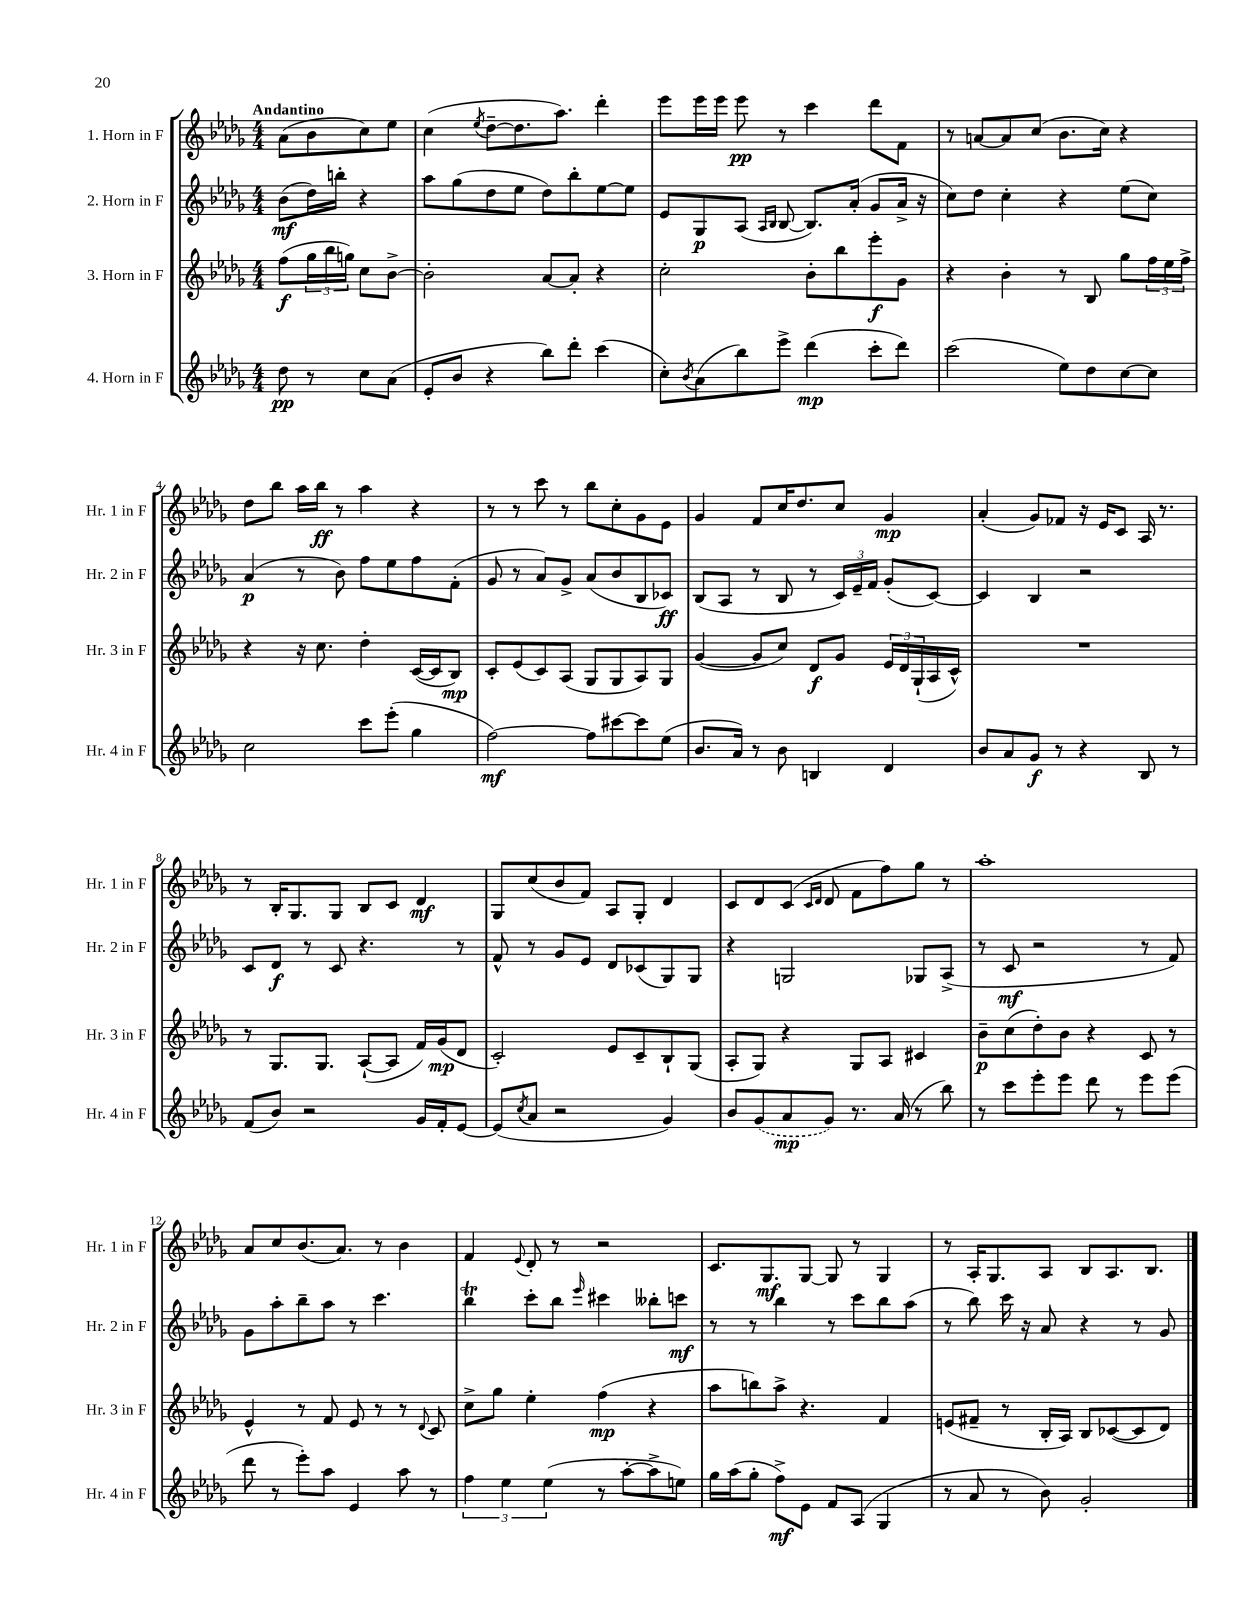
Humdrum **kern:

**kern	**kern	**kern	**kern
*staff4	*staff3	*staff2	*staff1
*clefG2	*clefG2	*clefG2	*clefG2
*k[b-e-a-d-g-]	*k[b-e-a-d-g-]	*k[b-e-a-d-g-]	*k[b-e-a-d-g-]
*M4/4	*M4/4	*M4/4	*M4/4
8dd-\	(8ff\L	(8b-\L	(8a-\L
8r	24gg-\L	16dd-\L)	8b-\
.	24bb-\	.	.
.	.	16bb'\JJ	.
.	24gg\JJ)	.	.
8cc\L	8cc\L	4r	8cc\)
(8a-\J	[8b-^\J	.	8ee-\J
=	=	=	=
8e-'/L	2b-'\]	8aa-\L	(4cc\
8b-/J	.	(8gg-\	.
.	.	.	8qee-/
4r	.	8dd-\	[8dd-~\L
.	.	8ee-\J	8.dd-\]
8bb-\L)	[8a-/L	8dd-\L)	.
.	.	.	8.aa-\J)
8ddd-'\J	8a-'/]J	8bb-'\	.
(4ccc\	4r	[8ee-\	4ddd-'\
.	.	8ee-\]J	.
=	=	=	=
8cc'\L)	2cc'\	8e-/L	8eee-\L
8qb-/	.	.	.
(8a-\	.	8G-/	16eee-\L
.	.	.	16eee-\JJ
8bb-\)	.	(8A-/J	8eee-\
.	.	16qqA-/LL	.
.	.	16qqB-/JJ	.
8eee-^\J	.	[8B-/	8r
(4ddd-\	8b-'\L	8.B-/]L)	4ccc\
.	8bb-\	.	.
.	.	(16a-'/Jk	.
8ccc'\L	8eee-'\	8g-/L	8ddd-\L
8ddd-\J)	8g-\J	16a-^/Jk	8f\J
.	.	16r	.
=	=	=	=
(2ccc\	4r	8cc\L)	8r
.	.	8dd-\J	[8a/L
.	4b-'\	4cc'\	8a/]
.	.	.	(8cc/J
8ee-\L)	8r	4r	8.b-\L
8dd-\	8B-/	.	.
.	.	.	16cc\Jk)
[8cc\	8gg-\L	(8ee-\L	4r
8cc\]J	24ff\L	8cc\J)	.
.	24ee-\	.	.
.	24ff^\JJ	.	.
=	=	=	=
2cc\	4r	(4a-/	8dd-\L
.	.	.	8bb-\J
.	16r	8r	16aa-\LL
.	8.cc\	.	16bb-\JJ
.	.	8b-\)	8r
8ccc\L	4dd-'\	8ff\L	4aa-\
(8eee-'\J	.	8ee-\	.
4gg-\	([16c/LL	8ff\	4r
.	16c/]J	.	.
.	8B-/J)	(8f'\J	.
=	=	=	=
[2ff\)	8c'/L	8g-/	8r
.	(8e-/	8r	8r
.	8c/)	8a-/L)	8ccc\
.	(8A-/J	8g-^/J	8r
8ff\]L	8G-/L	(8a-/L	8bb-\L
[8ccc#\	8G-/	8b-/	8cc'\
8ccc#\]	8A-/)	8B-/	8g-\
(8ee-\J	8G-/J	8c-/J)	8e-\J
=	=	=	=
8.b-/L	([4g-/	(8B-/L	4g-/
.	.	8A-/J	.
16a-/Jk)	.	.	.
8r	8g-/]L	8r	8f/L
8b-\	8cc/J)	8B-/	16cc/K
.	.	.	8.dd-/
4B/	8d-/L	8r	.
.	8g-/J	24c/LL)	8cc/J
.	.	24e-~/	.
.	.	24f/JJ	.
4d-/	24e-/LL	(8g-'/L	4g-/
.	24d-/	.	.
.	(24G-`/	.	.
.	16A-/	[8c/J)	.
.	16c^^/JJ)	.	.
=	=	=	=
8b-/L	1r	4c/]	(4a-'/
8a-/	.	.	.
8g-/J	.	4B-/	8g-/L)
8r	.	.	8f-/J
4r	.	2r	16r
.	.	.	16e-/LK
.	.	.	8c/J
8B-/	.	.	16A-/
.	.	.	8.r
8r	.	.	.
=	=	=	=
(8f/L	8r	8c/L	8r
8b-/J)	8.G-/L	8d-/J	16B-'/LK
.	.	.	8.G-/
2r	.	8r	.
.	8.G-/J	.	.
.	.	8c/	8G-/J
.	([8A-`/L	4.r	8B-/L
.	8A-/]J	.	8c/J
16g-/LL	16f/LL)	.	4d-/
16f'/J	(16g-/J	.	.
[8e-/J	8d-/J	8r	.
=	=	=	=
(8e-/]L	2c'/)	8f^^/	8G-/L
8qcc/	.	.	.
8a-/J	.	8r	(8cc/
2r	.	8g-/L	8b-/
.	.	8e-/J	8f/J)
.	8e-/L	8d-/L	8A-/L
.	8c~/	(8c-/	8G-'/J
4g-/)	8B-`/	8G-/)	4d-/
.	(8G-/J	8G-/J	.
=	=	=	=
8b-/L	8A-'/L	4r	8c/L
(8g-/	8G-/J)	.	8d-/
8a-/	4r	2G/	(8c/J
.	.	.	16qqc/LL
.	.	.	16qqd-/JJ
8g-/J)	.	.	8d-/
8.r	8G-/L	.	8f\L
.	8A-/J	.	8ff\)
(16a-/	.	.	.
8r	4c#/	8G-/L	8gg-\J
8bb-\)	.	(8A-^/J	8r
=	=	=	=
8r	8b-~\L	8r	1aa-'
8ccc\L	(8cc\	8c/	.
8eee-'\	8dd-'\)	2r	.
8eee-\J	8b-\J	.	.
8ddd-\	4r	.	.
8r	.	.	.
8eee-\L	8c/	8r	.
(8eee-\J	8r	8f/)	.
=	=	=	=
8ddd-\	4e-^^/	8g-\L	8a-/L
8r	.	8aa-'\	8cc/
8eee-'\L)	8r	8bb-~\	(8.b-/
8aa-\J	8f/	8aa-\J	.
.	.	.	8.a-/J)
4e-/	8e-/	8r	.
.	8r	4.ccc\	8r
8aa-\	8r	.	4b-\
.	8qqd-/	.	.
8r	8c/	.	.
=	=	=	=
6ff\	8cc^\L	4bb-\	4f/
.	8gg-\J	.	.
6ee-\	.	.	.
.	.	.	8qqe-/
.	4ee-'\	8ccc'\L	8d-'/
(6ee-\	.	.	.
.	.	8bb-\J	8r
.	.	16qqeee-/	.
8r	(4ff\	4ccc#\	2r
[8aa-'\L	.	.	.
8aa-^\]	4r	8bb--'\L	.
8ee\J)	.	8ccc\J	.
=	=	=	=
16gg-\LL	8aa-\L	8r	8.c/L
(16aa-\J	.	.	.
8gg-'\J	8bb\)	8r	.
.	.	.	8.G-/
8ff^\L)	8aa-^\J	4bb-\	.
8e-\J	4.r	.	[8G-/J
8f/L	.	8r	8G-/]
(8A-/J	.	8ccc\L	8r
4G-/	4f/	8bb-\	4G-/
.	.	(8aa-\J	.
=	=	=	=
8r	(8e/L	8r	8r
8a-/	8f#~/J	8bb-\)	16A-'/LK
.	.	.	8.G-/
8r	8r	16ccc\	.
.	.	16r	.
8b-\)	16B-'/LL	8a-/	8A-/J
.	16A-/JJ)	.	.
2g-'/	8B-/L	4r	8B-/L
.	([8c-/	.	8.A-/
.	8c-/]	8r	.
.	.	.	8.B-/J
.	8d-/J)	8g-/	.
==	==	==	==
*-	*-	*-	*-
